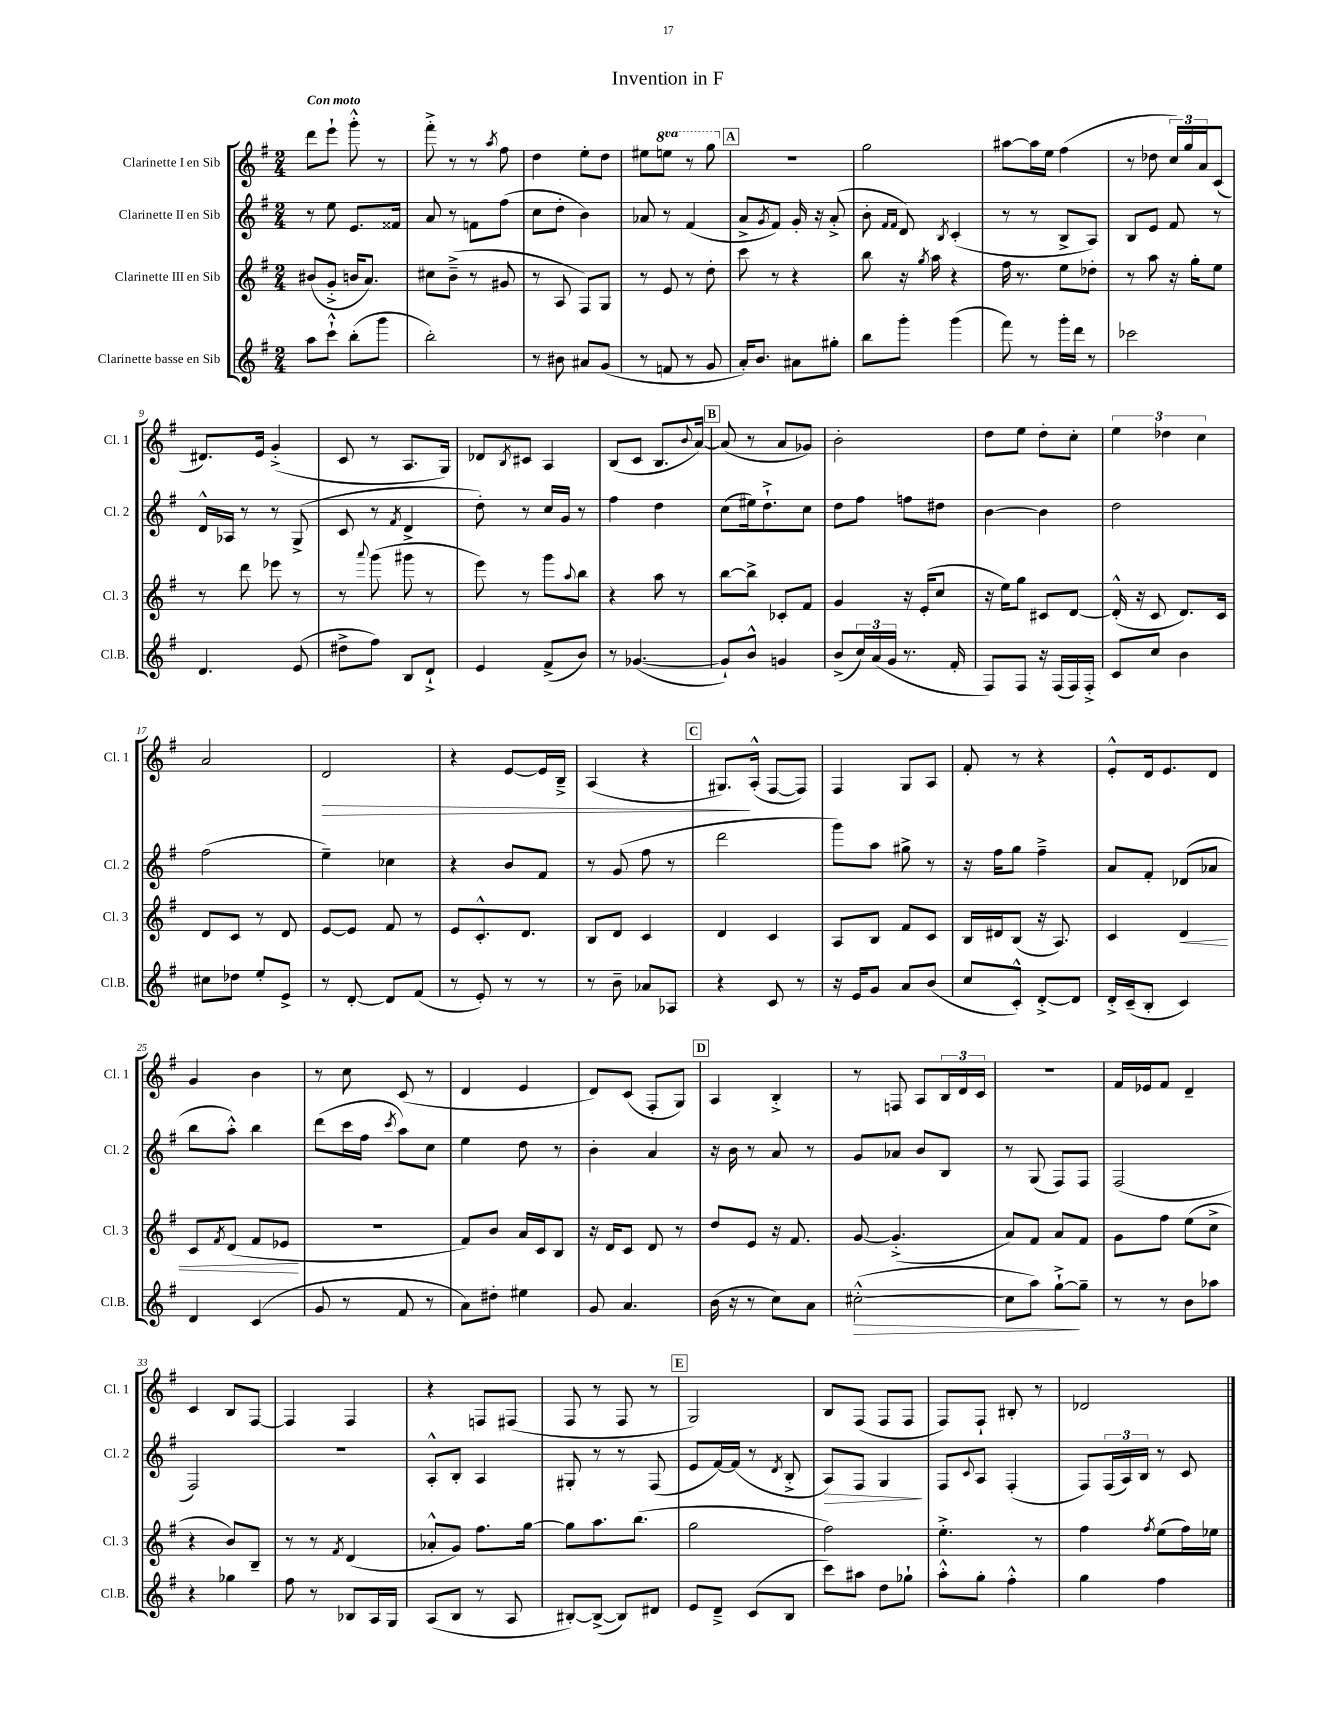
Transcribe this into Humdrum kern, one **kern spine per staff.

**kern	**kern	**kern	**kern
*staff4	*staff3	*staff2	*staff1
*clefG2	*clefG2	*clefG2	*clefG2
*k[f#]	*k[f#]	*k[f#]	*k[f#]
*M2/4	*M2/4	*M2/4	*M2/4
8aa\L	(8b#/L	8r	8ddd\L
8ccc`^^\J	8g'^/J	8ee\	8eee`\J
(8bb'\L	16b/LK	8.e/L	8ggg'^^\
.	8.a/J)	.	.
8ggg\J	.	.	8r
.	.	16f##/Jk	.
=	=	=	=
2bb'\)	8cc#\L	8a/	8fff#'^\
.	(8b~^\J	8r	8r
.	8r	8f\L	8r
.	.	.	8qaa/
.	8g#/	(8ff#\J	8ff#\
=	=	=	=
8r	8r	8cc\L	4dd\
8b#\	8A/	8dd'\J	.
8a#/L	8F#/L)	4b\)	8ee'\L
(8g/J	8G/J	.	8dd\J
=	=	=	=
8r	8r	8a-/	8ee#\L
8f/	8e/	8r	8eee\J
8r	8r	(4f#/	8r
8g/	8dd'\	.	8ggg\
=	=	=	=
16a'/LK)	8ccc\	8a^/L	2r
8.b/J	.	.	.
.	.	8qg/	.
.	8r	8f#/J)	.
8a#\L	4r	16g'/	.
.	.	16r	.
8gg#'\J	.	(8a'^/	.
=	=	=	=
8bb\L	8bb\	8b'\	2gg\
.	.	16qqf#/LL	.
.	.	16qqf#/JJ	.
8ggg'\J	16r	8d/)	.
.	8qgg/	.	.
.	16aa\	.	.
.	.	8qB/	.
(4ggg\	4r	(4c'/	.
=	=	=	=
8fff#\)	16ff#\	8r	[8aa#\L
.	8.r	.	.
8r	.	8r	16aa#\]L
.	.	.	16ee\JJ
16ggg'\LL	8ee\L	8B^/L	(4ff#\
16ddd\JJ	.	.	.
8r	8dd-'\J	8A/J)	.
=	=	=	=
2ccc-\	8r	8B/L	8r
.	8aa\	8e/J	8dd-\
.	16r	8f#/	24cc/LL)
.	.	.	24gg/
.	16gg'\LK	.	.
.	.	.	24a/J
.	8ee\J	8r	(8c/J
=	=	=	=
4.d/	8r	16d^^/LL	8.d#/L)
.	.	16A-/JJ	.
.	8ddd\	8r	.
.	.	.	16e/Jk
.	8eee-\	8r	(4g'^/
(8e/	8r	(8G^/	.
=	=	=	=
8dd#^\L	8r	8c/	8c/
.	8qqaaa/	.	.
8ff#\J)	(8ggg\	8r	8r
.	.	8qf#/	.
8B/L	8ggg#\	4d^/	8.A/L
8d`^/J	8r	.	.
.	.	.	16G/Jk)
=	=	=	=
4e/	8eee\)	8dd'\)	8d-/L
.	.	.	8qB/
.	8r	8r	8c#/J
(8f#^/L	8ggg\L	16cc/LL	4A/
.	.	16g/JJ	.
.	8qqaa/	.	.
8b/J)	8bb\J	8r	.
=	=	=	=
8r	4r	4ff#\	(8B/L
([4.g-/	.	.	8c/J
.	8aa\	4dd\	8.B/L
.	8r	.	.
.	.	.	8qqb/
.	.	.	[16a/Jk)
=	=	=	=
8g-`/]L)	[8bb\L	(8cc\L	(8a/]
8b^^/J	8bb^\]J	16ee#\k)	8r
.	.	8.dd`^\	.
4g/	8c-'/L	.	8a/L
.	8f#/J	8cc\J	8g-/J)
=	=	=	=
(8b^/L	4g/	8dd\L	2b'\
24cc/L)	.	8ff#\J	.
(24a/	.	.	.
24g/JJ	.	.	.
8.r	16r	8ff\L	.
.	(16e'/LK	.	.
.	8cc/J	8dd#\J	.
16f#'/	.	.	.
=	=	=	=
8F#/L)	16r	[4b\	8dd\L
.	16ee\LK)	.	.
8F#/J	8gg\J	.	8ee\J
16r	8c#/L	4b\]	8dd'\L
(16F#/LL	.	.	.
16F#/)	[8d/J	.	8cc'\J
16F#'^/JJ	.	.	.
=	=	=	=
8c/L	(16d'^^/]	2dd\	6ee\
.	16r	.	.
8cc/J	8c/	.	.
.	.	.	6dd-\
4b\	8.d/L)	.	.
.	.	.	6cc\
.	16c/Jk	.	.
=	=	=	=
8cc#\L	8d/L	(2ff#\	2a/
8dd-\J	8c/J	.	.
8ee'/L	8r	.	.
8e^/J	8d/	.	.
=	=	=	=
8r	[8e/L	4ee~\)	2d/
[8d'/	8e/]J	.	.
8d/]L	8f#/	4cc-\	.
(8f#/J	8r	.	.
=	=	=	=
8r	8e/L	4r	4r
8e'/)	8.c'^^/	.	.
8r	.	8b/L	[8e/L
.	8.d/J	.	.
8r	.	8f#/J	16e/]L
.	.	.	16B~^/JJ
=	=	=	=
8r	8B/L	8r	(4A/
8b~\	8d/J	(8g/	.
8a-/L	4c/	8ff#\	4r
8A-/J	.	8r	.
=	=	=	=
4r	4d/	2ddd\	8.G#/L)
.	.	.	(16A'^^/Jk
8c/	4c/	.	[8F#/L
8r	.	.	8F#/]J)
=	=	=	=
16r	8A/L	8ggg\L)	4F#/
16e/LK	.	.	.
8g/J	8B/J	8aa\J	.
8a/L	8f#/L	8gg#^\	8G/L
(8b/J	8c/J	8r	8A/J
=	=	=	=
8cc/L	16B/LL	16r	8f#'/
.	16d#/J	16ff#\LK	.
8c'^^/J)	(8B/J	8gg\J	8r
[8d'^/L	16r	4ff#~^\	4r
.	8.A/)	.	.
8d/]J	.	.	.
=	=	=	=
16d'^/LL	4c/	8a/L	8e'^^/L
(16c~/J	.	.	.
8B'/J	.	8f#'/J	16d/k
.	.	.	8.e/
4c/)	4d/	(8d-/L	.
.	.	8a-/J	8d/J
=	=	=	=
4d/	8c/L	8bb\L	4g/
.	8qf#/	.	.
.	(8d/J	8aa'^^\J)	.
(4c/	8f#/L	4bb\	4b\
.	8e-/J	.	.
=	=	=	=
8g/	2r	(8ddd\L	8r
8r	.	16ccc\L	8cc\
.	.	16ff#\JJ	.
.	.	8qccc/	.
8f#/	.	8aa\L)	(8c/
8r	.	8cc\J	8r
=	=	=	=
8a\L)	8f#/L)	4ee\	4d/
8dd#'\J	8b/J	.	.
4ee#\	16a/LL	8dd\	4e/
.	16c/J	.	.
.	8B/J	8r	.
=	=	=	=
8g/	16r	4b'\	8d/L)
.	16d/LK	.	.
4.a/	8c/J	.	(8c/J
.	8d/	4a/	8F#'/L
.	8r	.	8G/J)
=	=	=	=
(16b\	8dd/L	16r	4A/
16r	.	16b\	.
8r	8e/J	8r	.
8cc\L)	16r	8a/	4B'^/
.	8.f#/	.	.
8a\J	.	8r	.
=	=	=	=
([2cc#'^^\	[8g/	8g/L	8r
.	(4.g'^/]	8a-/J	8F/
.	.	8b/L	8A/L
.	.	8B/J	24B/L
.	.	.	24d/
.	.	.	24c/JJ
=	=	=	=
8cc#\]L	8a/L)	8r	2r
8aa\J)	8f#/J	(8G/	.
[8gg`^\L	8a/L	8F#/L)	.
8gg~\]J	8f#/J	8F#/J	.
=	=	=	=
8r	8g\L	(2F#/	16f#/LL
.	.	.	16e-/J
8r	8ff#\J	.	8f#/J
8b\L	(8ee\L	.	4d~/
8aa-\J	8cc^\J	.	.
=	=	=	=
4r	4r	2F#/)	4c/
4gg-\	8b/L)	.	8B/L
.	8B~/J	.	[8F#/J
=	=	=	=
8ff#\	8r	2r	4F#/]
8r	8r	.	.
.	8qf#/	.	.
8B-/L	(4d/	.	4F#/
16A/L	.	.	.
16G/JJ	.	.	.
=	=	=	=
(8A/L	8a-'^^/L	8A'^^/L	4r
8B/J	8g/J)	8B'/J	.
8r	8.ff#\L	4A/	8F/L
8A/	.	.	(8F#/J
.	[16gg\Jk	.	.
=	=	=	=
[8B#'/L)	8gg\]L	8G#'/	8F#/
(8B#^/_J	8.aa\	8r	8r
8B#/]L)	.	8r	8F#/
.	(8.bb\J	.	.
8d#/J	.	(8F#/	8r
=	=	=	=
8e/L	2gg\	8e/L	2G/)
8d~^/J	.	[16f#/L)	.
.	.	(16f#/]JJ	.
(8c/L	.	8r	.
.	.	8qd/	.
8B/J	.	8B'^/	.
=	=	=	=
8ccc\L)	2ff#\)	8A/L)	8B/L
8aa#\J	.	8F#/J	(8F#/J
8dd\L	.	4G/	8F#/L
8gg-`\J	.	.	8F#/J
=	=	=	=
8aa'^^\L	4.ee'^\	8F#/L	8F#/L)
.	.	8qqc/	.
8gg'\J	.	8A/J	8F#`/J
4ff#'^^\	.	(4F#'/	8B#'/
.	8r	.	8r
=	=	=	=
4gg\	4ff#\	8F#/L)	2d-/
.	.	(24F#/L	.
.	.	24A/)	.
.	.	24B/JJ	.
.	8qff#/	.	.
4ff#\	(8ee\L	8r	.
.	16ff#\L)	8c/	.
.	16ee-\JJ	.	.
==	==	==	==
*-	*-	*-	*-
